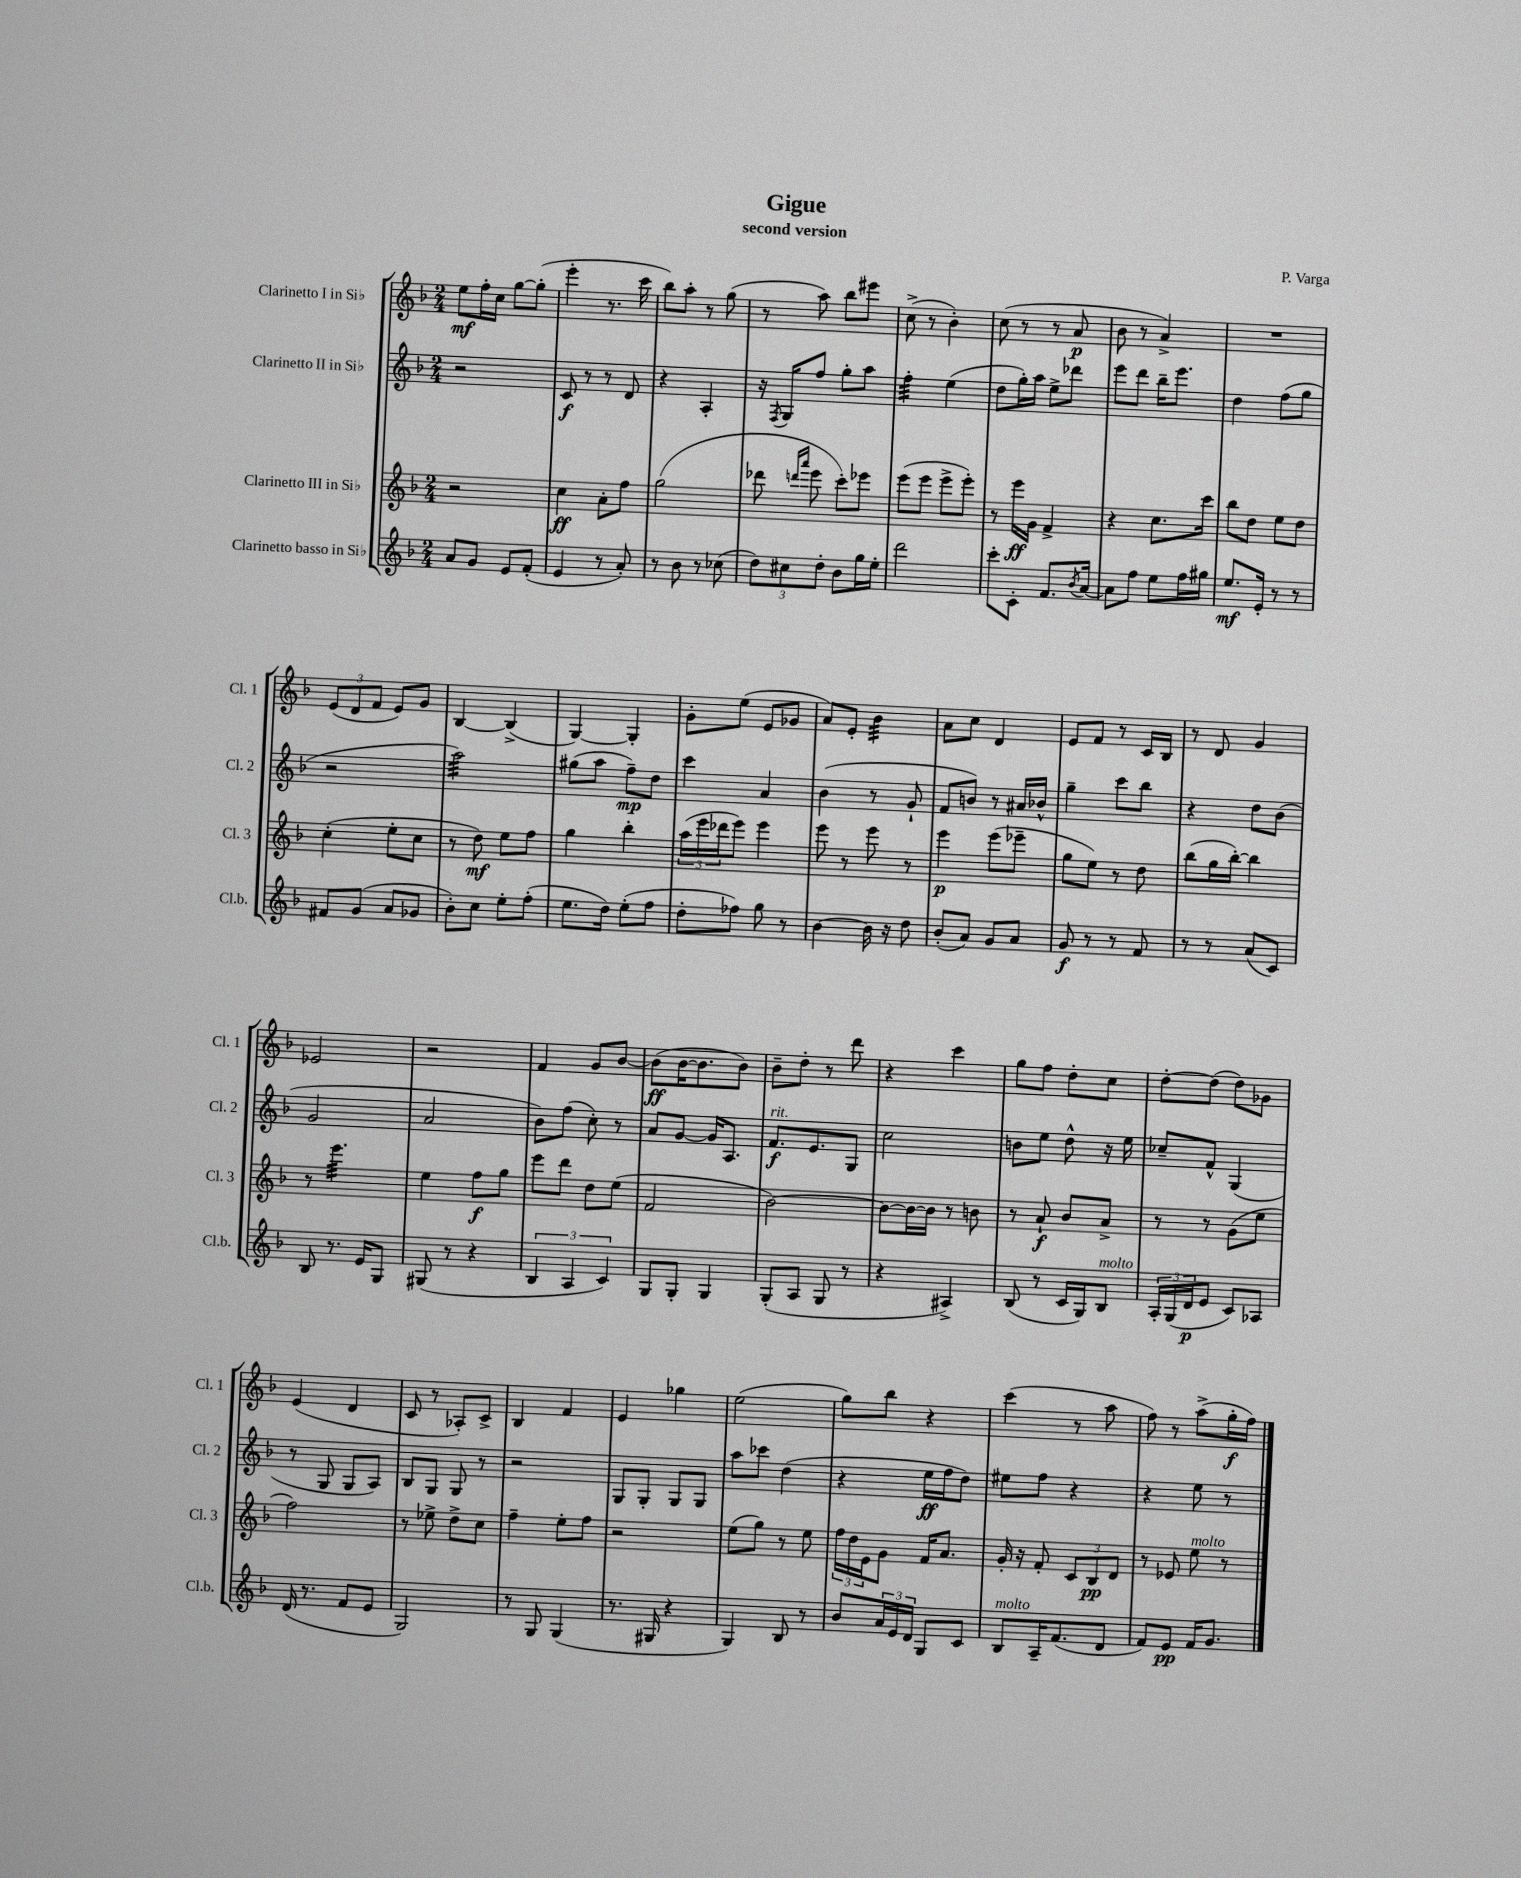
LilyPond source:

\header { title = "Gigue" composer = "P. Varga" subtitle = "second version" }
<<
\new StaffGroup <<
\new Staff = "s0" \with { instrumentName = "Clarinetto I in Sib" shortInstrumentName = "Cl. 1" } {
    \clef treble \key f \major \numericTimeSignature \time 2/4
    e''8\mf f''16-. c''16 g''8~ g''8-.( |
    e'''4-. r8. c'''16 |
    bes''8) a''8-. r8 g''8( |
    r8 a''8) bes''8 eis'''8 |
    c''8->( r8 bes'4-.) |
    c''8( r8 r8 a'8\p |
    bes'8 r8 a'4->) |
    R2 |
    \tuplet 3/2 { e'8( d'8 f'8 } e'8) g'8 |
    bes4~ bes4->( |
    g4~) g4-. |
    g'8-. e''8( e'8 ges'8 |
    a'8) e'8-. bes'4:32 |
    a'8 c''8 d'4 |
    e'8 f'8 r8 c'16 bes16 |
    r8 d'8 g'4 |
    ees'2 |
    r2 |
    f'4 g'8 bes'8~ |
    bes'8\ff( bes'16~ bes'8. bes'8) |
    bes'8-- d''8-. r8 d'''8 |
    r4 c'''4 |
    g''8 f''8 d''8-. c''8 |
    d''8~-. d''8( d''8) ges'8 |
    e'4( d'4 |
    c'8 r8 aes8-.) c'8-> |
    bes4 f'4 |
    e'4 ges''4 |
    e''2( |
    g''8) bes''8 r4 |
    c'''4( r8 a''8 |
    f''8) r8 a''8->( g''16-.\f f''16) \bar "|." |
}
\new Staff = "s1" \with { instrumentName = "Clarinetto II in Sib" shortInstrumentName = "Cl. 2" } {
    \clef treble \key f \major \numericTimeSignature \time 2/4
    r2 |
    c'8\f r8 r8 d'8 |
    r4 a4-. |
    r16 \acciaccatura { f8 } g16 f''8 g''8-. a''8 |
    f''4:32-. e''4( |
    d''8 g''16-.) a''16 e''8-> des'''8 |
    e'''8 d'''8 bes''16-- e'''8. |
    d''4 f''8( g''8 |
    r2 |
    a''2:32) |
    gis''8( a''8 f''8--\mp) d''8 |
    c'''4 a'4 |
    bes'4( r8 g'8-! |
    f'8 b'8) r8 ais'16 bes'16-^ |
    g''4-- c'''8 bes''8 |
    r4 d''8 bes'8( |
    g'2 |
    a'2 |
    bes'8) f''8( c''8-.) r8 |
    a'8 g'8~ g'16 a8. |
    f'8.\f^\markup { \italic "rit." } e'8. g8 |
    c''2 |
    b'8 e''8 d''8-^ r16 e''16 |
    ces''8-- f'8-^ g4( |
    r8 g8 g8 a8) |
    bes8 g8 g8 r8 |
    r2 |
    g8 g8-. g8 g8 |
    a''8 ces'''8 d''4( |
    r4 e''16\ff f''16 d''8) |
    eis''8 f''8 r4 |
    r4 e''8 r8 \bar "|." |
}
\new Staff = "s2" \with { instrumentName = "Clarinetto III in Sib" shortInstrumentName = "Cl. 3" } {
    \clef treble \key f \major \numericTimeSignature \time 2/4
    r2 |
    c''4\ff a'8-. f''8 |
    g''2( |
    des'''8 \grace { d'''16 a'''16 } e'''8 c'''8-.) ees'''8 |
    e'''8( e'''8 e'''8-> e'''8-.) |
    r8 e'''16\ff g'16 f'4-> |
    r4 c''8. c'''16 |
    bes''8 d''8 e''8 d''8 |
    c''4-.( e''8-. c''8 |
    r8 d''8\mf) e''8 f''8 |
    g''4 bes''4-. |
    \tuplet 3/2 { a''16( e'''16 des'''16 } e'''8) e'''4 |
    e'''8 r8 e'''8 r8 |
    e'''4\p e'''8( ees'''8-- |
    g''8 e''8) r8 d''8 |
    bes''8( g''16 bes''16~-.) bes''4 |
    r8 e'''4.:32 |
    e''4 f''8\f g''8 |
    e'''8 d'''8 d''8 e''8( |
    f'2 |
    bes'2~) |
    bes'8~ bes'16~ bes'16 r8 b'8 |
    r8 a'8-!\f bes'8 a'8-> |
    r8 r8 g'8( e''8 |
    f''2) |
    r8 ees''8-> d''8-> c''8 |
    f''4-- e''8-. f''8 |
    r2 |
    e''8( g''8) r8 e''8 |
    \tuplet 3/2 { f''16 d''16 e'16 } g'8 f'16 a'8. |
    g'16-. r16 f'8-. \tuplet 3/2 { c'8 bes8\pp d'8 } |
    r8 ees'8 e''8^\markup { \italic "molto" } r8 \bar "|." |
}
\new Staff = "s3" \with { instrumentName = "Clarinetto basso in Sib" shortInstrumentName = "Cl.b." } {
    \clef treble \key f \major \numericTimeSignature \time 2/4
    a'8 g'8 e'8 f'8-.( |
    e'4 r8 a'8-.) |
    r8 bes'8 r8 ces''8( |
    \tuplet 3/2 { d''8) cis''8 d''8-. } bes'8 g''16 e''16-. |
    d'''2 |
    c'''8-. c'8-. f'8. \acciaccatura { bes'8 } a'16~ |
    a'8 f''8 e''8 f''16 gis''16 |
    e''8.\mf e'16-. r8 r8 |
    fis'8 g'8( a'8 ges'8 |
    bes'8-.) c''8 e''8-. f''8-.( |
    e''8. d''16) e''8-.( f''8 |
    d''8-. fes''8) g''8 r8 |
    bes'4~ bes'16 r16 d''8 |
    bes'8-.( a'8) g'8 a'8 |
    g'8\f r8 r8 f'8 |
    r8 r8 a'8( c'8) |
    bes8 r8. e'16 g8 |
    gis8( r8 r4 |
    \tuplet 3/2 { bes4 a4 c'4) } |
    g8 g8-. g4 |
    g8-.( a8 g8 r8 |
    r4 ais4->) |
    bes8( r8 c'16 g16) bes8^\markup { \italic "molto" } |
    \tuplet 3/2 { a16-. g16( d'16\p } e'8 c'8) aes8 |
    d'16( r8. f'8 e'8 |
    g2) |
    r8 g8 g4( |
    r8. gis16 r4 |
    g4) bes8 r8 |
    bes'8 \tuplet 3/2 { a'16 e'16 d'16 } g8 c'8 |
    bes8^\markup { \italic "molto" } a16-- f'8.( d'8 |
    f'8) e'8\pp f'16 g'8. \bar "|." |
}
>>
>>
\layout { \context { \Score \remove "Bar_number_engraver" } }
